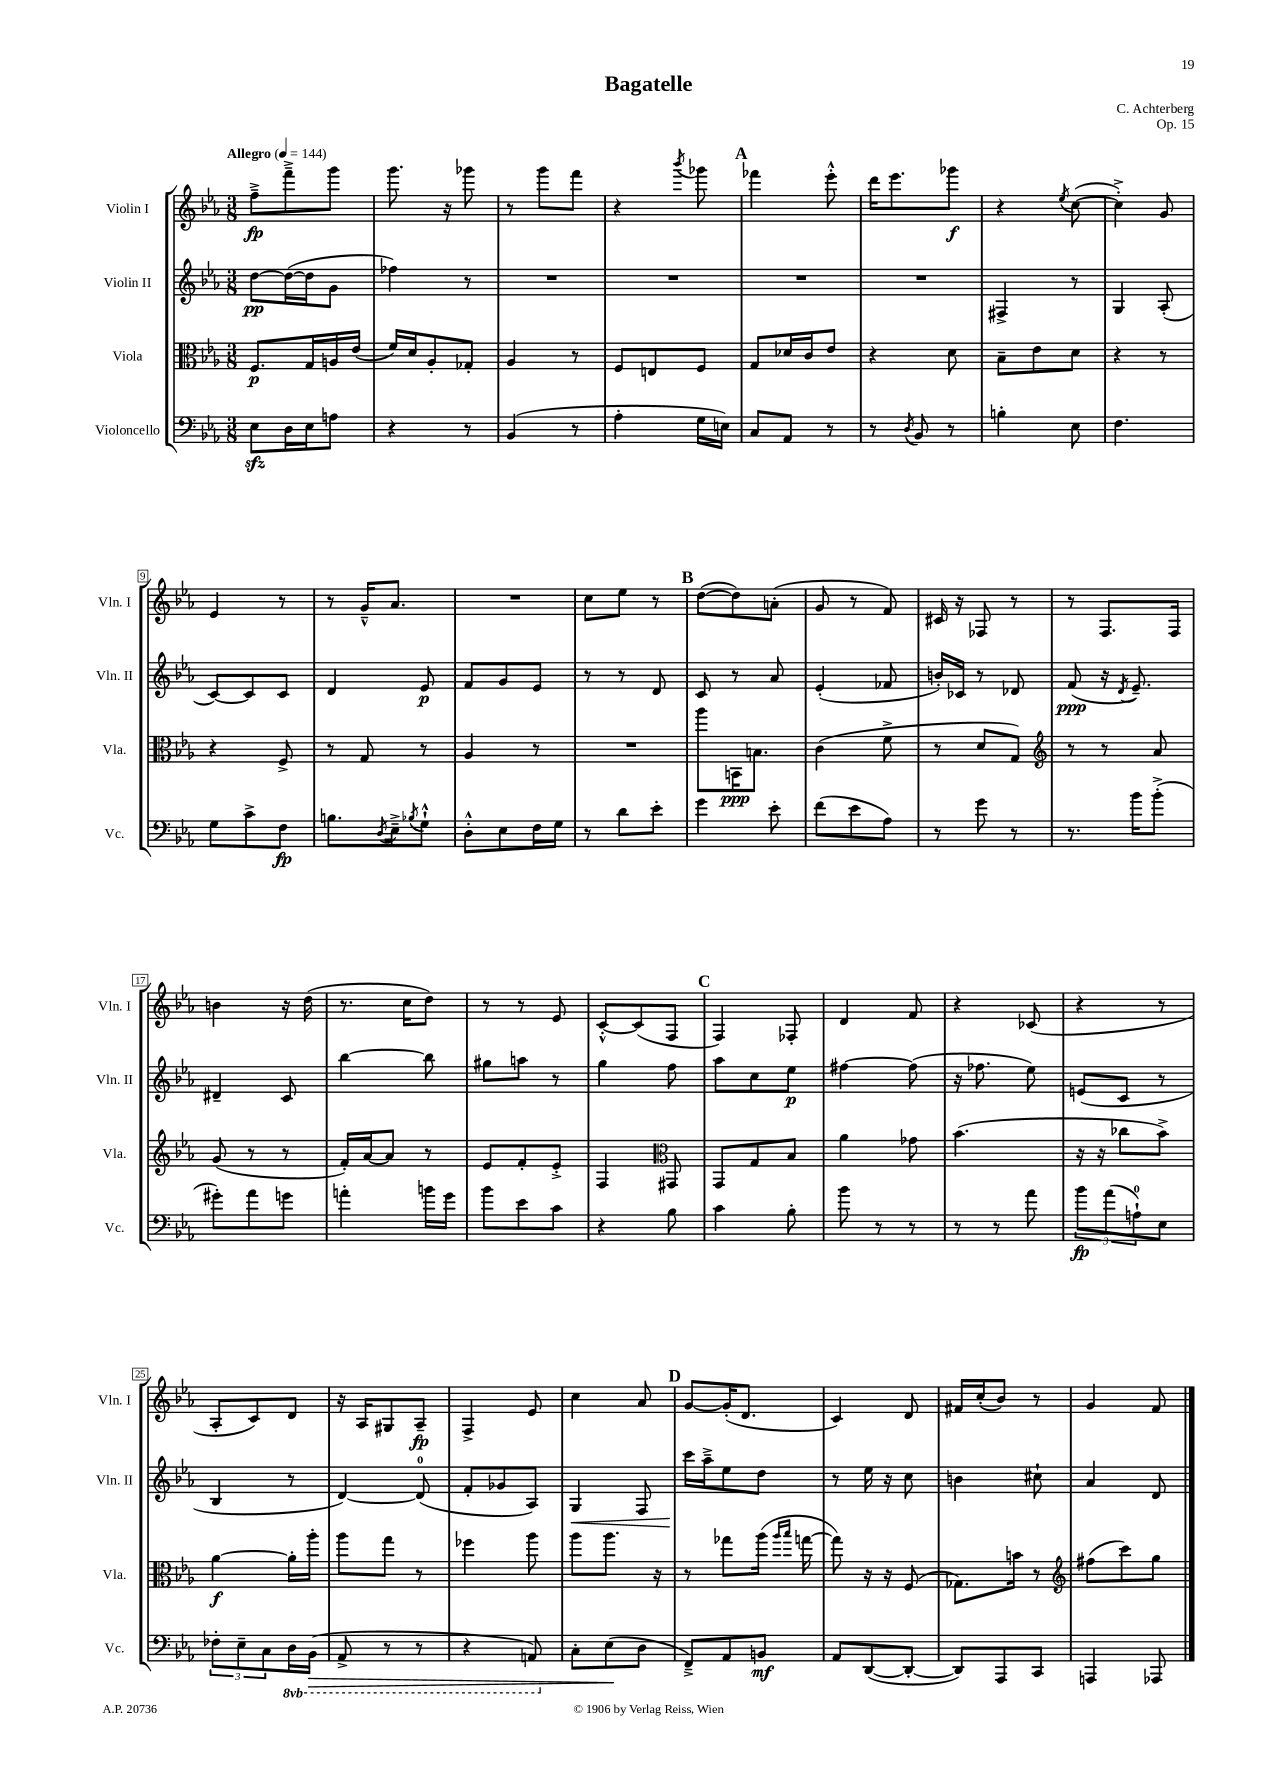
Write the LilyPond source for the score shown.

\header { title = "Bagatelle" composer = "C. Achterberg" opus = "Op. 15" }
<<
\new StaffGroup <<
\new Staff = "s0" \with { instrumentName = "Violin I" shortInstrumentName = "Vln. I" } {
    \clef treble \key ees \major \numericTimeSignature \time 3/8 \tempo "Allegro" 4 = 144
    f''8--->\fp f'''8---> g'''8 |
    g'''8. r16 ges'''8 |
    r8 g'''8 f'''8 |
    r4 \acciaccatura { bes'''8 } ges'''8 |
    \mark \markup { \bold "A" } fes'''4 ees'''8-.-^ |
    d'''16 ees'''8. ges'''8\f |
    r4 \acciaccatura { ees''8 } c''8~( |
    c''4-.->) g'8 |
    ees'4 r8 |
    r8 g'16---^ aes'8. |
    R4. |
    c''8 ees''8 r8 |
    \mark \markup { \bold "B" } d''8~( d''8) a'8-.( |
    g'8 r8 f'8) |
    cis'16 r16 fes8 r8 |
    r8 f8. f16 |
    b'4 r16 d''16( |
    r8. c''16 d''8) |
    r8 r8 ees'8 |
    c'8~-.-^ c'8( f8 |
    \mark \markup { \bold "C" } f4) fes8-. |
    d'4 f'8 |
    r4 ces'8( |
    r4 r8 |
    aes8-. c'8) d'8 |
    r16 aes16 gis8 aes8--\fp |
    f4-> ees'8 |
    c''4 aes'8 |
    \mark \markup { \bold "D" } g'8~ g'16-.( d'8. |
    c'4) d'8 |
    fis'16 c''16-.( bes'8) r8 |
    g'4 f'8 \bar "|." |
}
\new Staff = "s1" \with { instrumentName = "Violin II" shortInstrumentName = "Vln. II" } {
    \clef treble \key ees \major \numericTimeSignature \time 3/8
    d''8~\pp d''16~( d''16 g'8 |
    fes''4) r8 |
    R4. |
    R4. |
    \mark \markup { \bold "A" } R4. |
    R4. |
    fis4-> r8 |
    g4 aes8-.( |
    c'8~) c'8 c'8 |
    d'4 ees'8\p |
    f'8 g'8 ees'8 |
    r8 r8 d'8 |
    \mark \markup { \bold "B" } c'8 r8 aes'8 |
    ees'4-.( fes'8 |
    b'16-.) ces'16 r8 des'8 |
    f'8\ppp( r16 \acciaccatura { d'8 } ees'8.--) |
    dis'4-- c'8 |
    bes''4~ bes''8 |
    gis''8 a''8 r8 |
    g''4 f''8 |
    \mark \markup { \bold "C" } aes''8 c''8 ees''8\p |
    fis''4~ fis''8( |
    r16 fes''8. ees''8) |
    e'8( c'8 r8 |
    bes4 r8 |
    d'4~) d'8-0( |
    f'8-. ges'8 aes8) |
    g4\< f8 |
    \mark \markup { \bold "D" } c'''16\! aes''16---> ees''8 d''8 |
    r8 ees''16 r16 c''8 |
    b'4 cis''8-! |
    aes'4 d'8 \bar "|." |
}
\new Staff = "s2" \with { instrumentName = "Viola" shortInstrumentName = "Vla." } {
    \clef alto \key ees \major \numericTimeSignature \time 3/8
    f8.\p g16 a16 ees'16( |
    f'16) d'16 aes8-. ges8-. |
    aes4 r8 |
    f8 e8 f8 |
    \mark \markup { \bold "A" } g8 des'16 c'16 ees'8 |
    r4 d'8 |
    bes8-- ees'8 d'8 |
    r4 r8 |
    r4 f8-> |
    r8 g8 r8 |
    aes4 r8 |
    R4. |
    \mark \markup { \bold "B" } aes''8 b,16\ppp b8. |
    c'4( f'8-> |
    r8 d'8 g8) |
    \clef treble r8 r8 aes'8 |
    g'8( r8 r8 |
    f'16-.) aes'16~ aes'8 r8 |
    ees'8 f'8-. ees'8-.-> |
    f4 \clef alto gis,8 |
    \mark \markup { \bold "C" } g,8 g8 bes8 |
    aes'4 ges'8 |
    bes'4.( |
    r16 r16 ces''8 bes'8->) |
    aes'4~\f aes'16-. aes''16-. |
    aes''8 g''8 r8 |
    fes''4 aes''8 |
    aes''8 aes''8. r16 |
    \mark \markup { \bold "D" } r8 ges''8 aes''16( \grace { aes''16 bes''16 } g''16~ |
    g''8) r16 r16 f8( |
    ges8.) b'16 r8 |
    \clef treble fis''8( c'''8) g''8 \bar "|." |
}
\new Staff = "s3" \with { instrumentName = "Violoncello" shortInstrumentName = "Vc." } {
    \clef bass \key ees \major \numericTimeSignature \time 3/8 \set Staff.ottavationMarkups = #ottavation-simple-ordinals
    ees8\sfz d16 ees16 a8 |
    r4 r8 |
    bes,4( r8 |
    aes4-. g16 e16) |
    \mark \markup { \bold "A" } c8 aes,8 r8 |
    r8 \acciaccatura { d8 } bes,8 r8 |
    b4-. ees8 |
    f4. |
    g8 c'8-> f8\fp |
    b8. \acciaccatura { d8 } ees16---> \acciaccatura { bes8 } g8-!-^ |
    d8-.-^ ees8 f16 g16 |
    r8 d'8 ees'8-. |
    \mark \markup { \bold "B" } g'4 ees'8-. |
    f'8( ees'8 aes8) |
    r8 g'8 r8 |
    r8. bes'16 bes'8-.->( |
    gis'8-.) aes'8 g'8 |
    a'4-. b'16 g'16 |
    bes'8 ees'8 c'8 |
    r4 bes8 |
    \mark \markup { \bold "C" } c'4 bes8-. |
    bes'8 r8 r8 |
    r8 r8 aes'8 |
    \tuplet 3/2 { bes'8\fp aes'8( a8-0-!) } ees8 |
    \tuplet 3/2 { fes8-. ees8-- c8 } \ottava #-1 d,16 bes,,16\>( |
    aes,,8-> r8 r8 |
    r4 a,,8) \ottava #0 |
    c8-. ees8\!( d8 |
    \mark \markup { \bold "D" } f,8--->) aes,8 b,8\mf |
    aes,8 d,8~( d,8~-. |
    d,8) aes,,8 c,8 |
    a,,4 aes,,8 \bar "|." |
}
>>
>>
\layout { \context { \Score \override BarNumber.stencil = #(make-stencil-boxer 0.1 0.3 ly:text-interface::print) } }
